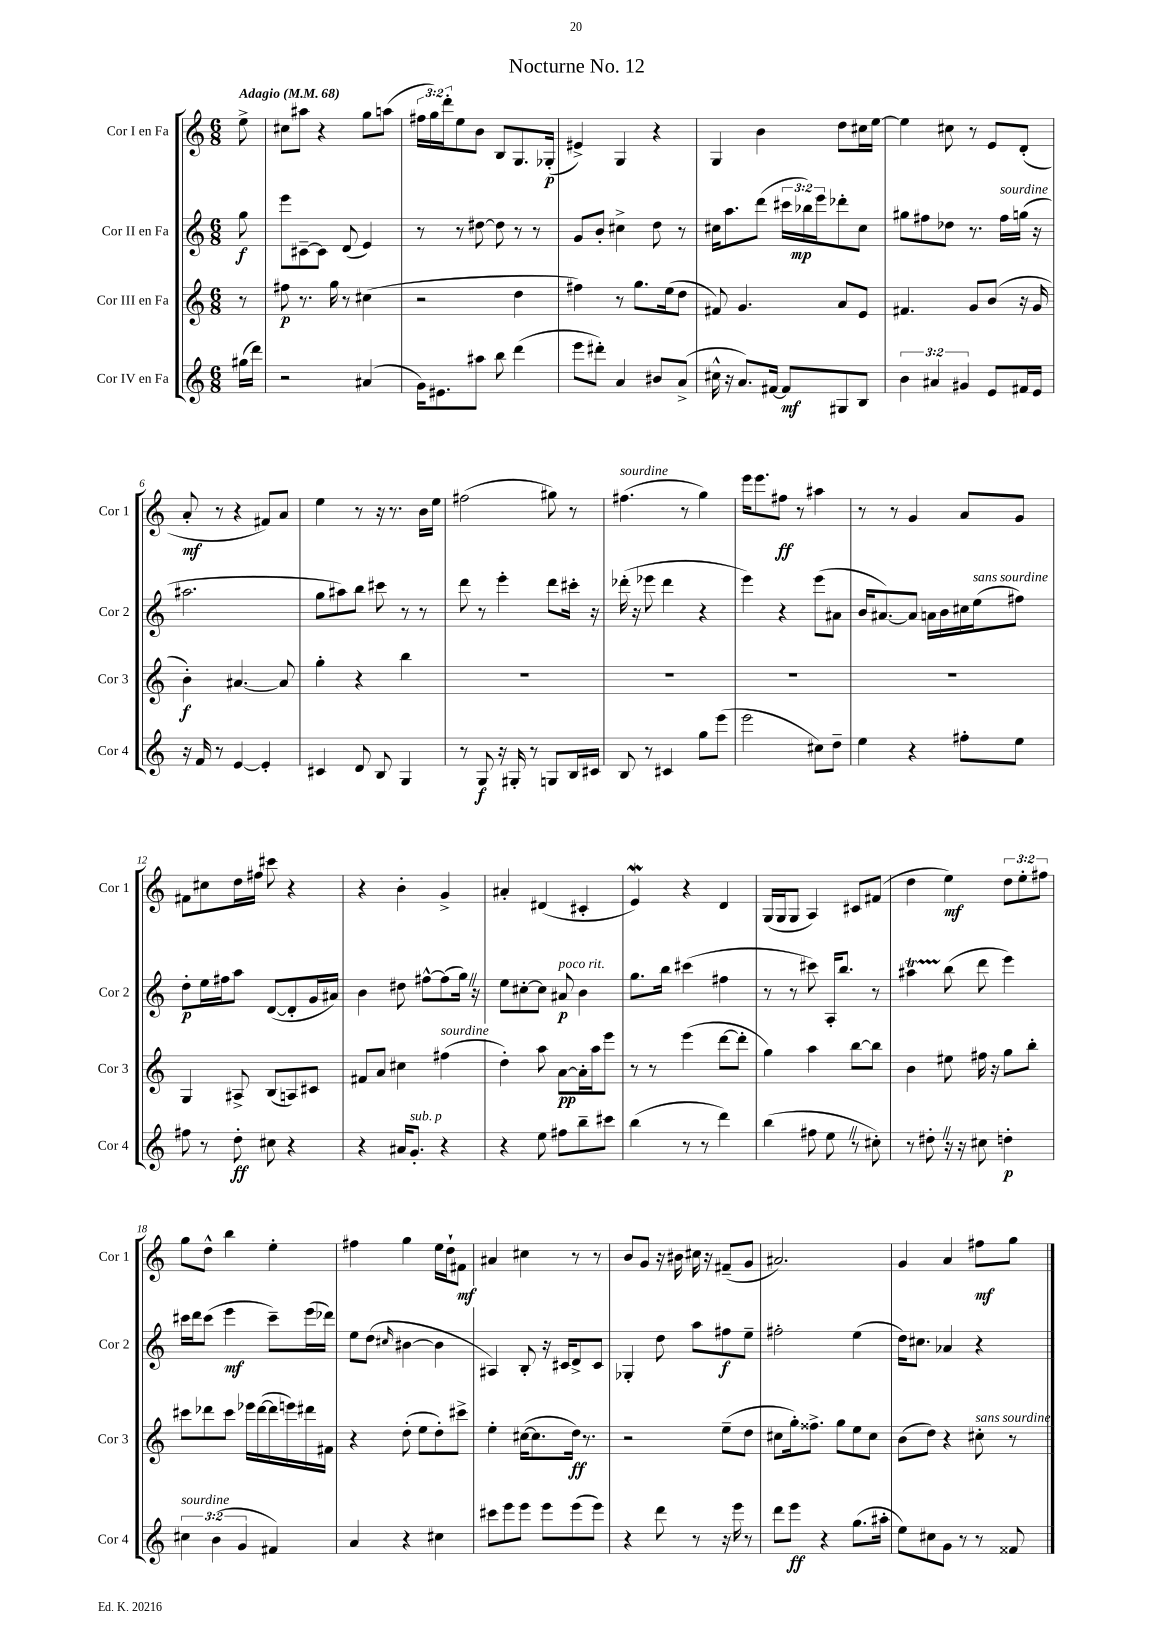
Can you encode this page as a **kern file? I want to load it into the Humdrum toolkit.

**kern	**dynam	**kern	**dynam	**kern	**dynam	**kern	**dynam
*part4	*part4	*part3	*part3	*part2	*part2	*part1	*part1
*staff4	*staff4	*staff3	*staff3	*staff2	*staff2	*staff1	*staff1
*I"Cor IV en Fa	*	*I"Cor III en Fa	*	*I"Cor II en Fa	*	*I"Cor I en Fa	*
*I'Cor 4	*	*I'Cor 3	*	*I'Cor 2	*	*I'Cor 1	*
*clefG2	*	*clefG2	*	*clefG2	*	*clefG2	*
*k[]	*	*k[]	*	*k[]	*	*k[]	*
*M6/8	*	*M6/8	*	*M6/8	*	*M6/8	*
*MM68	*	*MM68	*	*MM68	*	*MM68	*
=	=	=	=	=	=	=	=
!	!	!	!	!	!	!LO:TX:a:B:t=Adagio	!
(16gg#X\LL	.	8r	.	8gg\	f	8ee^\	.
16ddd\JJ)	.	.	.	.	.	.	.
=1	=1	=1	=1	=1	=1	=1	=1
2r	.	8ff#X\	p	8eee\L	.	8cc#X\L	.
.	.	8.r	.	[8c#X~\	.	8aa#X\J	.
.	.	.	.	8c#\J]	.	4r	.
.	.	16gg\	.	.	.	.	.
.	.	8r	.	(8d/	.	.	.
(4a#X/	.	(4cc#X\	.	4e/)	.	8gg\L	.
.	.	.	.	.	.	(8aan\J	.
=2	=2	=2	=2	=2	=2	=2	=2
16g\KL)	.	2r	.	8r	.	24ff#X\LL	.
.	.	.	.	.	.	24gg\)	.
8.e#X\	.	.	.	.	.	.	.
.	.	.	.	.	.	24ddd'\J	.
.	.	.	.	8r	.	8ee\	.
8aa#X\J	.	.	.	[8dd#X\	.	8b\J	.
8bb\	.	.	.	8dd#\]	.	8B/L	.
(4ddd\	.	4dd\	.	8r	.	8.G/	.
.	.	.	.	8r	.	.	.
.	.	.	.	.	.	(16G-X'/Jk	p
=3	=3	=3	=3	=3	=3	=3	=3
8eee\L	.	4ff#X\)	.	8g/L	.	4e#X^/)	.
8ddd#X'\J)	.	.	.	8b'/J	.	.	.
4a/	.	8r	.	4cc#X^\	.	4G/	.
.	.	8.gg\L	.	.	.	.	.
8b#X/L	.	.	.	8dd\	.	4r	.
.	.	(16ee\k	.	.	.	.	.
(8a^/J	.	8dd\J	.	8r	.	.	.
=4	=4	=4	=4	=4	=4	=4	=4
16cc#X^^\	.	8f#X/)	.	16cc#X\KL	.	4G/	.
16r	.	.	.	8.aa\	.	.	.
8.a/L)	.	4.g/	.	.	.	.	.
.	.	.	.	(8ddd\J	.	4b\	.
[16f#X/Jk	.	.	.	.	.	.	.
8f#/L]	mf	.	.	24ccc#X\LL	.	.	.
.	.	.	.	24bb-X\)	mp	.	.
.	.	.	.	24eee\J	.	.	.
8G#X/	.	8a/L	.	8ddd-X'\	.	8dd\L	.
8B/J	.	8e/J	.	8cc#\J	.	16cc#X\L	.
.	.	.	.	.	.	[16ee\JJ	.
=5	=5	=5	=5	=5	=5	=5	=5
6b\	.	4.f#X/	.	8gg#X\L	.	4ee\]	.
.	.	.	.	8ff#X\	.	.	.
6a#X/	.	.	.	.	.	.	.
.	.	.	.	8dd-X\J	.	8cc#X\	.
6g#X/	.	.	.	.	.	.	.
.	.	8g/L	.	8.r	.	8r	.
8e/L	.	(8b/J	.	.	.	8e/L	.
!	!	!	!	!LO:TX:a:i:t=sourdine	!	!	!
.	.	.	.	16ff#\LL	.	.	.
16f#X/L	.	16r	.	(16ggn\JJ	.	(8d'/J	.
16e/JJ	.	16g/	.	16r	.	.	.
!!LO:LB:g=z
=6	=6	=6	=6	=6	=6	=6	=6
16r	.	4b'\)	f	2.aa#X\	.	8a'/	mf
16f/	.	.	.	.	.	.	.
8r	.	.	.	.	.	8r	.
[4e/	.	[4.a#X/	.	.	.	4r	.
4e'/]	.	.	.	.	.	8f#X/L)	.
.	.	8a#/]	.	.	.	8a/J	.
=7	=7	=7	=7	=7	=7	=7	=7
4c#X/	.	4gg'\	.	8gg\L	.	4ee\	.
.	.	.	.	8aa#X\)	.	.	.
8d/	.	4r	.	8bb\J	.	8r	.
8B/	.	.	.	8ccc#X\	.	16r	.
.	.	.	.	.	.	8.r	.
4G/	.	4bb\	.	8r	.	.	.
.	.	.	.	8r	.	16b\LL	.
.	.	.	.	.	.	16ee\JJ	.
=8	=8	=8	=8	=8	=8	=8	=8
8r	.	2.r	.	8ddd\	.	(2ff#X\	.
8G/	f	.	.	8r	.	.	.
16r	.	.	.	4eee'\	.	.	.
16G#X'/	.	.	.	.	.	.	.
8r	.	.	.	.	.	.	.
8Gn/L	.	.	.	8ddd\L	.	8gg#X\)	.
16B/L	.	.	.	16ccc#X'\Jk	.	8r	.
16c#X/JJ	.	.	.	16r	.	.	.
=9	=9	=9	=9	=9	=9	=9	=9
!	!	!	!	!	!	!LO:TX:a:i:t=sourdine	!
8B/	.	2.r	.	(16ddd-X'\	.	(4.ff#X\	.
.	.	.	.	16r	.	.	.
8r	.	.	.	8eee-X\	.	.	.
4c#X/	.	.	.	4ddd-\	.	.	.
.	.	.	.	.	.	8r	.
8gg\L	.	.	.	4r	.	4gg\)	.
(8eee\J	.	.	.	.	.	.	.
=10	=10	=10	=10	=10	=10	=10	=10
2eee\	.	2.r	.	4eee\)	.	16eee\KL	.
.	.	.	.	.	.	8.eee\	.
.	.	.	.	4r	.	8ff#X\J	ff
.	.	.	.	.	.	8r	.
8cc#X\L)	.	.	.	(8eee\L	.	4aa#X\	.
8dd~\J	.	.	.	8a#X\J	.	.	.
=11	=11	=11	=11	=11	=11	=11	=11
4ee\	.	2.r	.	16b/KL	.	8r	.
.	.	.	.	[8.a#X/)	.	.	.
.	.	.	.	.	.	8r	.
4r	.	.	.	8a#/J]	.	4g/	.
.	.	.	.	16an\LL	.	.	.
.	.	.	.	16b\	.	.	.
8ff#X'\L	.	.	.	16cc#X\	.	8a/L	.
!	!	!	!	!LO:TX:a:i:t=sans sourdine	!	!	!
.	.	.	.	(16ee\J	.	.	.
8ee\J	.	.	.	8ff#X\J)	.	8g/J	.
!!LO:LB:g=z
=12	=12	=12	=12	=12	=12	=12	=12
8ff#X\	.	4G/	.	8dd'\L	p	8f#X\L	.
8r	.	.	.	16ee\L	.	8cc#X\	.
.	.	.	.	16ff#X\J	.	.	.
8dd'\	ff	8A#X^/	.	8aa\J	.	16dd\L	.
.	.	.	.	.	.	16ff#X\JJ	.
8cc#X\	.	(8B/L	.	([8d/L	.	8ccc#X\	.
4r	.	8An/)	.	8d'/]	.	4r	.
.	.	8c#X/J	.	16g/L	.	.	.
.	.	.	.	16a#X/JJ)	.	.	.
=13	=13	=13	=13	=13	=13	=13	=13
4r	.	8f#X/L	.	4b\	.	4r	.
.	.	8a/J	.	.	.	.	.
16a#X/KL	.	4cc#X\	.	8dd#X\	.	4b'\	.
!LO:TX:a:i:t=sub. p	!	!	!	!	!	!	!
8.g'/J	.	.	.	.	.	.	.
.	.	.	.	[8ff#X^^\L	.	.	.
!	!	!LO:TX:a:i:t=sourdine	!	!	!	!	!
4r	.	(4ff#X\	.	(8ff#\]	.	4g^/	.
.	.	.	.	16ggZ\Jk)	.	.	.
.	.	.	.	16r	.	.	.
=14	=14	=14	=14	=14	=14	=14	=14
4r	.	4dd'\)	.	8ee\L	.	4a#X'/	.
.	.	.	.	[8cc#X'\	.	.	.
8ee\	.	8aa\	.	8cc#\J]	.	(4d#X/	.
!	!	!	!	!LO:TX:a:i:t=poco rit.	!	!	!
8ff#X\L	.	[8a\L	pp	8a#X/	p	.	.
8bb~\	.	16a'\L]	.	4b\	.	4c#X'/	.
.	.	16aa\J	.	.	.	.	.
8ccc#X\J	.	8eee\J	.	.	.	.	.
=15	=15	=15	=15	=15	=15	=15	=15
(4bb\	.	8r	.	8.gg\L	.	4eW/)	.
.	.	8r	.	.	.	.	.
.	.	.	.	16bb\Jk	.	.	.
8r	.	(4eee\	.	(4ccc#X\	.	4r	.
8r	.	.	.	.	.	.	.
4ddd\)	.	[8ddd\L	.	4ff#X\	.	4d/	.
.	.	8ddd'\J]	.	.	.	.	.
=16	=16	=16	=16	=16	=16	=16	=16
(4bb\	.	4gg\)	.	8r	.	(16G/LL	.
.	.	.	.	.	.	16G/J	.
.	.	.	.	8r	.	8G/J	.
8ff#X\	.	4aa\	.	8ccc#X\)	.	4A/)	.
8eeZ\	.	.	.	16A'/KL	.	.	.
.	.	.	.	8.bb/J	.	.	.
8r	.	[8bb\L	.	.	.	8c#X/L	.
8cc#X'\)	.	8bb\J]	.	8r	.	(8f#X/J	.
=17	=17	=17	=17	=17	=17	=17	=17
8r	.	4b\	.	4aa#Xt\	.	4dd\	.
8dd#X'Z\	.	.	.	.	.	.	.
16r	.	8ee#X\	.	(8bb\	.	4ee\)	mf
16r	.	.	.	.	.	.	.
8cc#X\	.	16ff#X\	.	8ddd\	.	.	.
.	.	16r	.	.	.	.	.
4ddn'\	p	8gg\L	.	4eee\)	.	12dd\L	.
.	.	.	.	.	.	12ee'\	.
.	.	8bb'\J	.	.	.	.	.
.	.	.	.	.	.	12ff#X\J	.
!!LO:LB:g=z
=18	=18	=18	=18	=18	=18	=18	=18
!LO:TX:a:i:t=sourdine	!	!	!	!	!	!	!
6cc#X\	.	8ccc#X\L	.	16ccc#X\LL	.	8gg\L	.
.	.	.	.	16ddd\J	.	.	.
.	.	8ddd-X\	.	(8ccc#\J	.	8dd^^\J	.
(6b\	.	.	.	.	.	.	.
.	.	8ccc#\J	.	4eee\	mf	4bb\	.
6g/	.	.	.	.	.	.	.
.	.	16eee-X\LL	.	.	.	.	.
.	.	([16ddd-\	.	.	.	.	.
4f#X/)	.	16ddd-\]	.	8ccc#~\L)	.	4ee'\	.
.	.	16eeen\)	.	.	.	.	.
.	.	16ddd#X\	.	(16eee\L	.	.	.
.	.	16f#X\JJ	.	16ddd-X\JJ)	.	.	.
=19	=19	=19	=19	=19	=19	=19	=19
4a/	.	4r	.	8ee\L	.	4ff#X\	.
.	.	.	.	(8dd\J	.	.	.
.	.	.	.	16qqcc#X/	.	.	.
4r	.	(8dd'\	.	[4b#X\	.	4gg\	.
.	.	8ee\L	.	.	.	.	.
4cc#X\	.	8dd'\)	.	4b#\]	.	16ee\LL	.
.	.	.	.	.	.	16dd`\J	.
.	.	8ccc#X^\J	.	.	.	8f#X\J	mf
=20	=20	=20	=20	=20	=20	=20	=20
8ccc#X\L	.	4ee'\	.	4A#X/)	.	4a#X/	.
8eee\	.	.	.	.	.	.	.
8eee\J	.	([16cc#X\KL	.	8B'/	.	4cc#X\	.
.	.	8.cc#\]	.	.	.	.	.
8eee\L	.	.	.	16r	.	.	.
.	.	.	.	16c#X/KL	.	.	.
(8eee\	.	16dd\Jk)	ff	8d^/	.	8r	.
.	.	8.r	.	.	.	.	.
8eee\J)	.	.	.	8c#/J	.	8r	.
=21	=21	=21	=21	=21	=21	=21	=21
4r	.	2r	.	4G-X'/	.	8b/L	.
.	.	.	.	.	.	8g/J	.
8ddd\	.	.	.	8dd\	.	16r	.
.	.	.	.	.	.	16b#X\	.
8r	.	.	.	8aa\L	.	16cc#X\	.
.	.	.	.	.	.	16r	.
16r	.	(8ee~\L	.	8ff#X\	f	(8f#X~/L	.
16eee\	.	.	.	.	.	.	.
8r	.	8dd\J	.	8ee~\J	.	8g/J	.
=22	=22	=22	=22	=22	=22	=22	=22
8ddd\L	.	8cc#X\L	.	2ff#X'\	.	2.a#X/)	.
8eee\J	ff	16gg'\k)	.	.	.	.	.
.	.	8.ff##X^\J	.	.	.	.	.
4r	.	.	.	.	.	.	.
.	.	8gg\L	.	.	.	.	.
(8.gg\L	.	8ee\	.	(4ee\	.	.	.
.	.	8cc#\J	.	.	.	.	.
16aa#X'\Jk	.	.	.	.	.	.	.
=23	=23	=23	=23	=23	=23	=23	=23
8ee\L)	.	(8b\L	.	16dd\KL)	.	4g/	.
.	.	.	.	8.cc#X\J	.	.	.
8cc#X\	.	8dd\J)	.	.	.	.	.
8g\J	.	4r	.	4a-X/	.	4a/	.
8r	.	.	.	.	.	.	.
!	!	!LO:TX:a:i:t=sans sourdine	!	!	!	!	!
8r	.	8cc#X'\	.	4r	.	8ff#X\L	mf
8f##X/	.	8r	.	.	.	8gg\J	.
==	==	==	==	==	==	==	==
*-	*-	*-	*-	*-	*-	*-	*-
